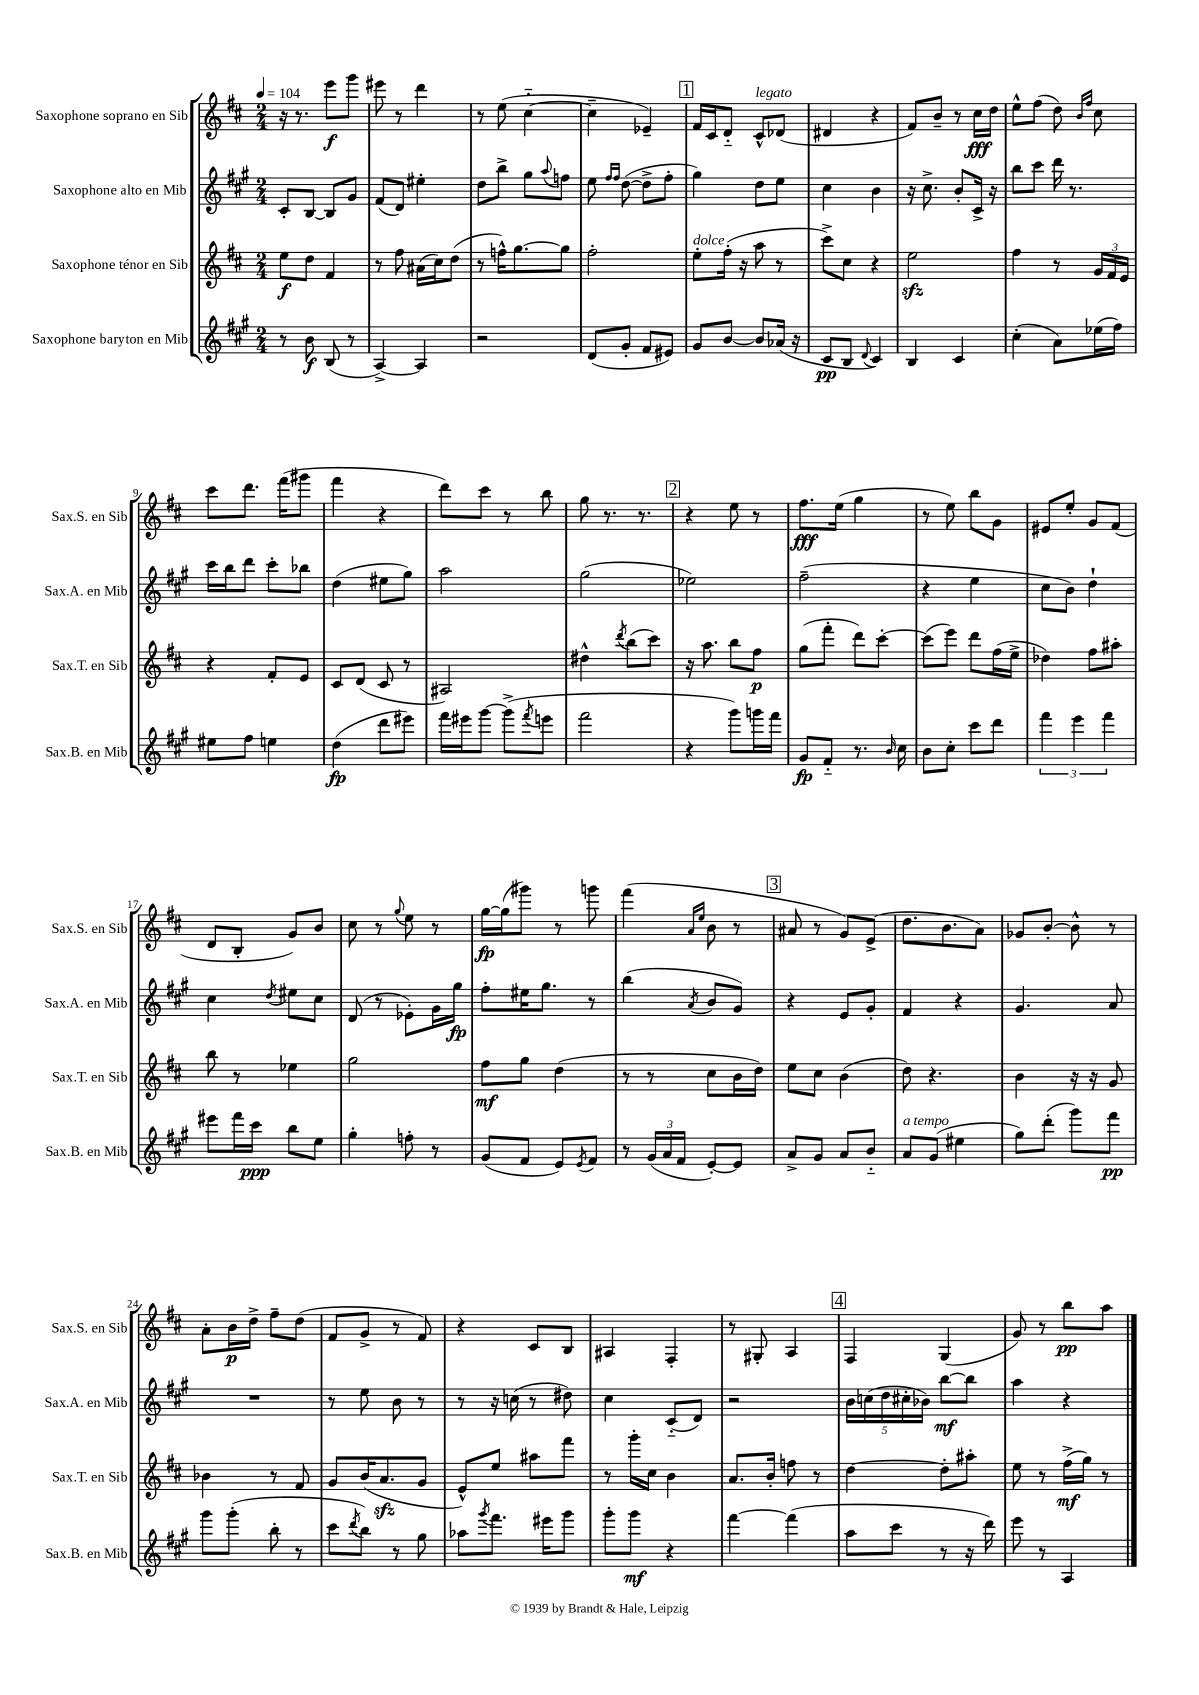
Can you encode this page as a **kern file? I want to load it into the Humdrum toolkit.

**kern	**kern	**kern	**kern
*staff4	*staff3	*staff2	*staff1
*clefG2	*clefG2	*clefG2	*clefG2
*k[f#c#g#]	*k[f#c#]	*k[f#c#g#]	*k[f#c#]
*M2/4	*M2/4	*M2/4	*M2/4
*MM104	*MM104	*MM104	*MM104
8r	8ee	8c#'	16r
.	.	.	8.r
8b	8dd	[8B	.
(8B	4f#	8B]	8eee
8r	.	8g#	8ggg
=	=	=	=
[4A^)	8r	(8f#	8eee#
.	8ff#	8d)	8r
4A]	(16a#	4ee#'	4ddd
.	16cc#)	.	.
.	(8dd	.	.
=	=	=	=
2r	8r	8dd	8r
.	16ff^^)	8bb^	(8ee
.	[8.gg	.	.
.	.	8gg#	[4cc#'~
.	.	8qqaa	.
.	8gg]	8ff	.
=	=	=	=
(8d	2ff#'	8ee	4cc#~]
.	.	16qqff#	.
.	.	16qqff#	.
8g#'	.	([8dd	.
8f#	.	8dd^]	4e-~)
8e#)	.	8ff#'	.
=	=	=	=
8g#	8ee'	4gg#)	16f#
.	.	.	16c#
[8b	(16ff#'	.	8d'~
.	16r	.	.
8b]	8aa	8dd	8c#^^
(16a-	8r	8ee	(8d-
16r	.	.	.
=	=	=	=
8c#	8ccc#^)	4cc#	4d#
8B	8cc#	.	.
8qqd	.	.	.
4c#)	4r	4b	4r
=	=	=	=
4B	2ee	16r	8f#)
.	.	8.cc#^	.
.	.	.	8b~
4c#	.	8b'	8r
.	.	16c#^	16cc#
.	.	16r	16dd
=	=	=	=
(4cc#'	4ff#	8bb	8ee^^
.	.	8ccc#	(8ff#
8a)	8r	16ddd	8dd)
.	.	8.r	.
.	.	.	16qqb
.	.	.	16qqff#
(16ee-	24g	.	8cc#
.	24f#	.	.
16ff#)	.	.	.
.	24e	.	.
=	=	=	=
8ee#	4r	16ccc#	8ccc#
.	.	16bb	.
8ff#	.	8ddd	8.ddd
4ee	8f#'	8ccc#'	.
.	.	.	(16fff#
.	8e	8bb-	8ggg#
=	=	=	=
(4dd	8c#	(4dd	4fff#
.	(8d	.	.
8ddd	8c#	8ee#	4r
8eee#)	8r	8gg#)	.
=	=	=	=
16fff#	2A#)	2aa	8ddd)
16eee#	.	.	.
[8ggg#	.	.	8ccc#
(8ggg#^]	.	.	8r
8qfff#	.	.	.
8eee	.	.	8bb
=	=	=	=
2fff#	4dd#^^	(2gg#	8gg
.	.	.	8.r
.	8qddd	.	.
.	(8bb	.	.
.	.	.	8.r
.	8ccc#)	.	.
=	=	=	=
4r	16r	2ee-)	4r
.	8.aa	.	.
8ggg#)	8bb	.	8ee
16ggg	8ff#	.	8r
16fff#	.	.	.
=	=	=	=
8g#	(8gg	(2ff#~	8.ff#
8f#'~	8fff#'	.	.
.	.	.	(16ee
8.r	8ddd)	.	4gg
.	[8ccc#'	.	.
16qqb	.	.	.
16cc#	.	.	.
=	=	=	=
8b	(8ccc#]	4r	8r
8cc#'	8eee)	.	8ee)
8ccc#	8ddd	4ee	8bb
8ddd	(16ff#	.	8g
.	16ee^	.	.
=	=	=	=
6fff#	4dd-)	8cc#	8e#
.	.	8b)	8ee'
6eee	.	.	.
.	8ff#	4dd`	8g
6fff#	.	.	.
.	8aa#'	.	(8f#
=	=	=	=
8eee#	8bb	4cc#	8d
16fff#	8r	.	8B'
16ccc#	.	.	.
.	.	8qdd	.
8bb	4ee-	8ee#	8g)
8ee	.	8cc#	8b
=	=	=	=
4gg#'	2gg	(8d	8cc#
.	.	8r	8r
.	.	.	8qqgg
8ff'	.	8e-')	8ee
8r	.	16g#	8r
.	.	16gg#	.
=	=	=	=
(8g#	8ff#	8ff#'	[16gg
.	.	.	(16gg]
8f#	8gg	16ee#	8ggg#)
.	.	8.gg#	.
8e)	(4dd	.	8r
8qe	.	.	.
8f#	.	8r	8ggg
=	=	=	=
8r	8r	(4bb	(4fff#
(24g#	8r	.	.
24a	.	.	.
24f#	.	.	.
.	.	.	16qqa
.	.	8qa	16qqee
[8e')	8cc#	8b	8b
8e]	16b	8g#)	8r
.	16dd)	.	.
=	=	=	=
8a^	8ee	4r	8a#
8g#	8cc#	.	8r
8a	(4b	8e	8g)
8b'~	.	8g#'	(8e^
=	=	=	=
8a	8dd)	4f#	8.dd
(8g#	4.r	.	.
.	.	.	8.b
4ee#	.	4r	.
.	.	.	8a)
=	=	=	=
8gg#)	4b	4.g#	8g-
(8ddd'	.	.	[8b'
8ggg#)	16r	.	8b^^]
.	16r	.	.
8fff#	8g	8a	8r
=	=	=	=
8ggg#	4b-	2r	8a'
(8ggg#'	.	.	16b
.	.	.	16dd^
8bb'	8r	.	8ff#~
8r	8f#	.	(8dd
=	=	=	=
8ccc#	8g	8r	8f#
8qddd	.	.	.
8bb)	(16b	8ee	8g^
.	8.a	.	.
8r	.	8b	8r
8gg#	8g	8r	8f#)
=	=	=	=
8aa-	8e^^)	8r	4r
8qggg#	.	.	.
8.fff#	8ee	16r	.
.	.	(16cc	.
.	8aa#	8r	8c#
16eee#	.	.	.
8ggg#	8fff#	8dd#)	8B
=	=	=	=
8ggg#'	8r	4cc#	4A#
8ggg#	16ggg'	.	.
.	16cc#	.	.
4r	4b	(8c#'~	4F#'
.	.	8d)	.
=	=	=	=
[4fff#	8.a	2r	8r
.	.	.	8G#'
.	16b'	.	.
(4fff#]	8ff	.	4A
.	8r	.	.
=	=	=	=
8aa	[4dd	20b	4F#
.	.	(20cc	.
.	.	20dd	.
8ccc#	.	.	.
.	.	20cc#'	.
.	.	20b-)	.
8r	8dd']	[8bb	(4G
16r	8aa#'	8bb]	.
16ddd)	.	.	.
=	=	=	=
8eee	8ee	4aa	8g)
8r	8r	.	8r
4A	(16ff#^	4r	8bb
.	16gg)	.	.
.	8r	.	8aa
==	==	==	==
*-	*-	*-	*-
